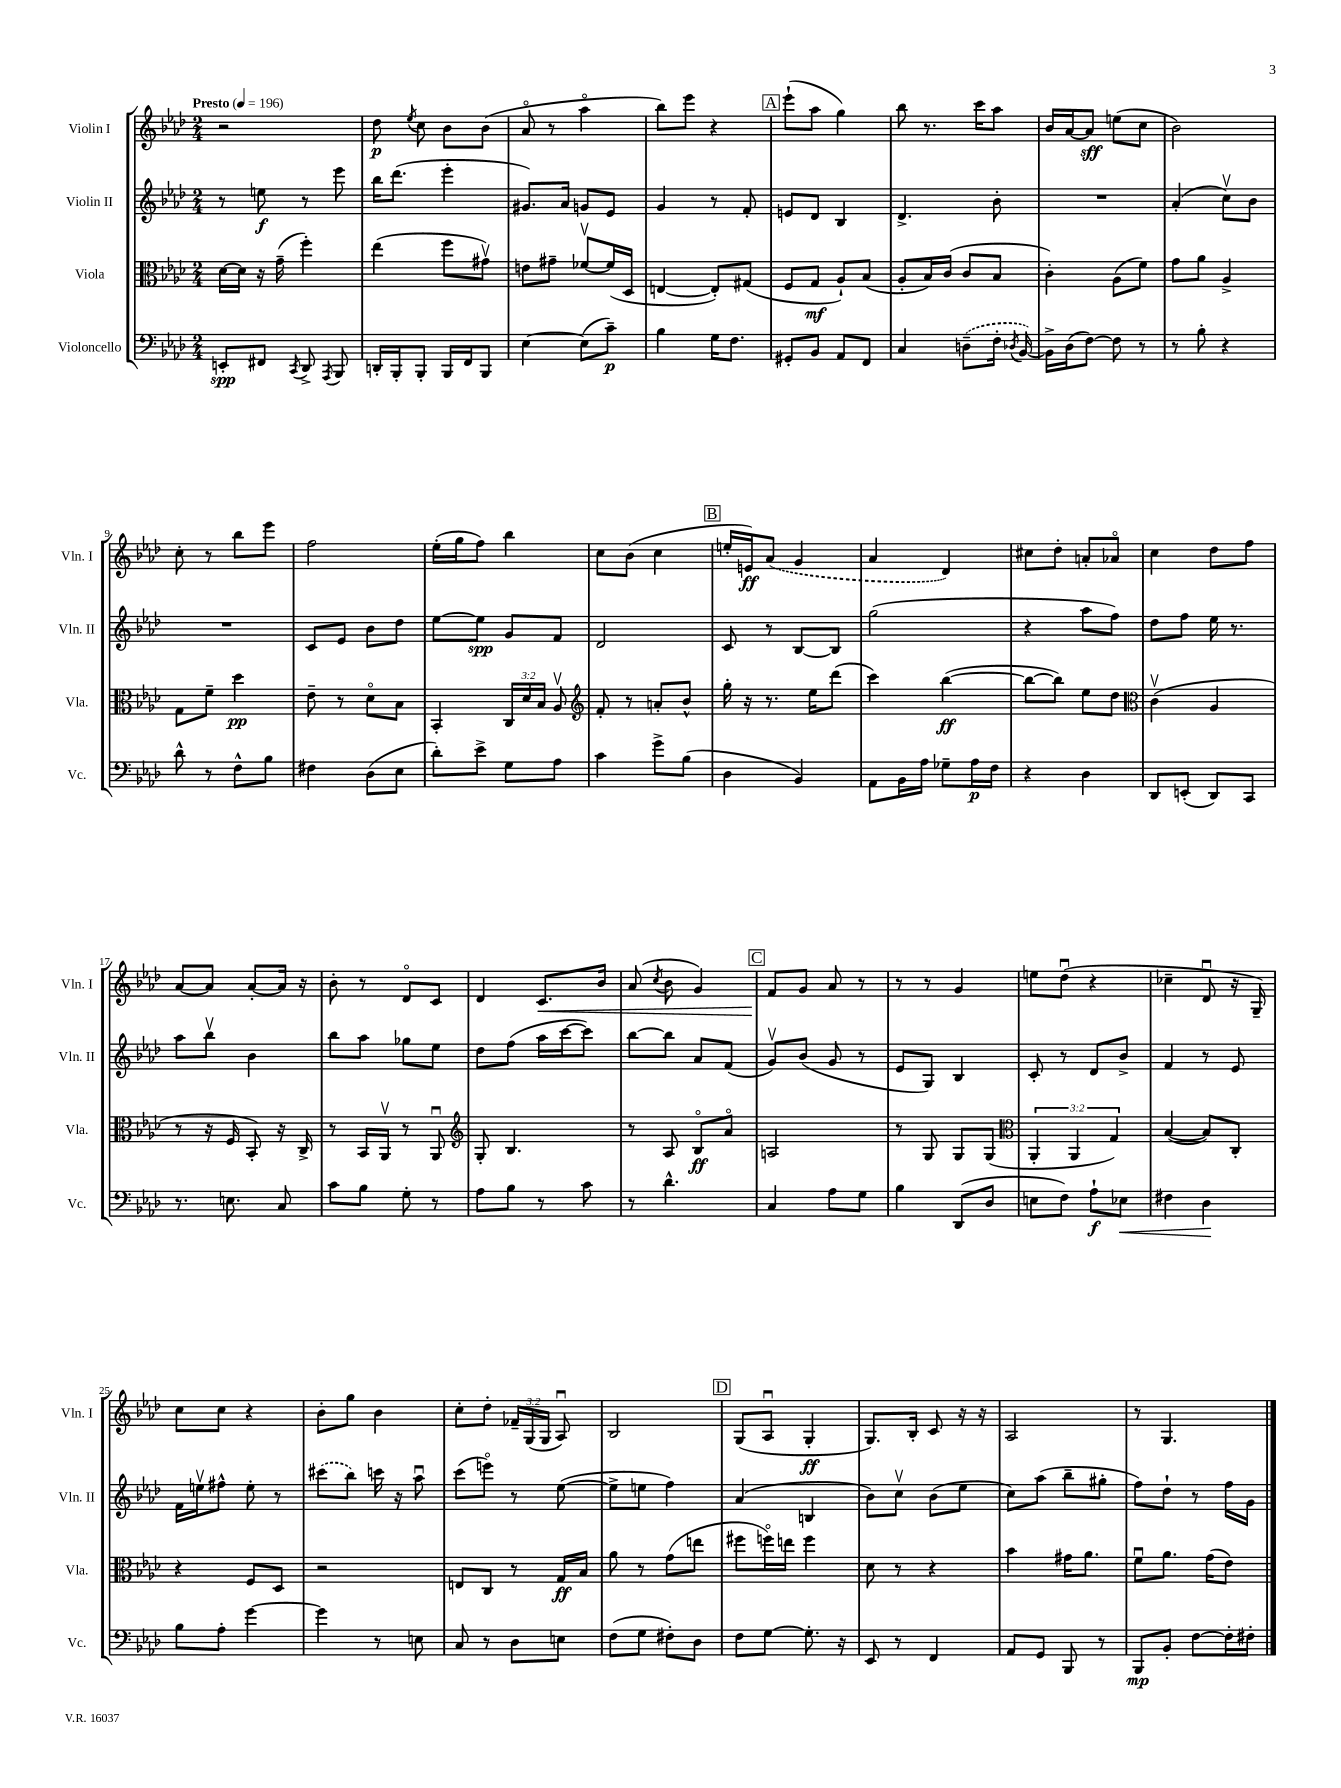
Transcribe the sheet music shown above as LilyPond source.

<<
\new StaffGroup <<
\new Staff = "s0" \with { instrumentName = "Violin I" shortInstrumentName = "Vln. I" } {
    \clef treble \key aes \major \numericTimeSignature \time 2/4 \override Staff.TupletNumber.text = #tuplet-number::calc-fraction-text \tempo "Presto" 4 = 196
    \autoBeamOff r2 |
    des''8\p \acciaccatura { ees''8 } c''8 bes'8[ bes'8]( |
    aes'8\flageolet r8 aes''4\flageolet |
    bes''8[) ees'''8] r4 |
    \mark \markup { \box "A" } ees'''8[-!( aes''8] g''4) |
    bes''8 r8. c'''16[ aes''8] |
    bes'16[ aes'16~ aes'8]\sff e''8[( c''8] |
    bes'2) |
    c''8-. r8 bes''8[ ees'''8] |
    f''2 |
    ees''16[-.( g''16 f''8]) bes''4 |
    c''8[ bes'8]( c''4 |
    \mark \markup { \box "B" } e''16[-. e'16\ff) \once \slurDashed aes'8]( g'4 |
    aes'4 des'4) |
    cis''8[ des''8]-. a'8[-. aes'8]\flageolet |
    c''4 des''8[ f''8] |
    aes'8[~ aes'8] aes'8[~-. aes'16] r16 |
    bes'8-. r8 des'8[\flageolet c'8] |
    des'4 c'8.[\< bes'16] |
    aes'8( \acciaccatura { c''8 } bes'8 g'4) |
    \mark \markup { \box "C" } f'8[\! g'8] aes'8 r8 |
    r8 r8 g'4 |
    e''8[ des''8]\downbow( r4 |
    ces''4-- des'8\downbow r16 g16--) |
    c''8[ c''8] r4 |
    bes'8[-. g''8] bes'4 |
    c''8[-. des''8]-. \tuplet 3/2 { fes'16[-- g16( g16] } aes8\downbow) |
    bes2 |
    \mark \markup { \box "D" } g8[( aes8]\downbow g4-.\ff |
    g8.[) bes16]-. c'8 r16 r16 |
    aes2 |
    r8 g4. \bar "|." |
}
\new Staff = "s1" \with { instrumentName = "Violin II" shortInstrumentName = "Vln. II" } {
    \clef treble \key aes \major \numericTimeSignature \time 2/4
    \autoBeamOff r8 e''8\f r8 ees'''8 |
    bes''16[ des'''8.]( ees'''4-. |
    gis'8.[) aes'16] g'8[ ees'8] |
    g'4 r8 f'8-. |
    \mark \markup { \box "A" } e'8[ des'8] bes4 |
    des'4.-> bes'8-. |
    R2 |
    aes'4-.( c''8[\upbow) bes'8] |
    R2 |
    c'8[ ees'8] bes'8[ des''8] |
    ees''8[~ ees''8]\spp g'8[ f'8] |
    des'2 |
    \mark \markup { \box "B" } c'8 r8 bes8[~ bes8] |
    g''2( |
    r4 aes''8[ f''8]) |
    des''8[ f''8] ees''16 r8. |
    aes''8[ bes''8]\upbow bes'4 |
    bes''8[ aes''8] ges''8[ ees''8] |
    des''8[ f''8]( aes''16[ c'''16~ c'''8]) |
    bes''8[~ bes''8] aes'8[ f'8]( |
    \mark \markup { \box "C" } g'8[\upbow) bes'8]( g'8 r8 |
    ees'8[ g8]) bes4 |
    c'8-. r8 des'8[ bes'8]-> |
    f'4 r8 ees'8 |
    f'16[ e''16\upbow fis''8]-^ e''8-. r8 |
    \once \slurDashed cis'''8[( bes''8]) c'''16 r16 aes''8\downbow |
    c'''8[( e'''8]\flageolet) r8 ees''8~( |
    ees''8[-> e''8] f''4) |
    \mark \markup { \box "D" } aes'4( b4 |
    bes'8[) c''8]\upbow bes'8[( ees''8] |
    c''8[) aes''8]( bes''8[-- gis''8]-. |
    f''8[) des''8]-! r8 f''16[ g'16] \bar "|." |
}
\new Staff = "s2" \with { instrumentName = "Viola" shortInstrumentName = "Vla." } {
    \clef alto \key aes \major \numericTimeSignature \time 2/4 \override Staff.TupletNumber.text = #tuplet-number::calc-fraction-text
    \autoBeamOff des'16[~ des'16] r16 g'16--( f''4-.) |
    ees''4( f''8[ gis'8]\upbow) |
    e'8[ gis'8]-- fes'8[~\upbow fes'16( des16] |
    e4~ e8[-.) gis8]( |
    \mark \markup { \box "A" } f8[ g8]\mf aes8[-!) bes8]( |
    aes8[-. bes16) c'16]( c'8[ bes8] |
    c'4-.) aes8[( f'8]) |
    g'8[ aes'8] aes4-> |
    g8[ f'8]-- des''4\pp |
    ees'8-- r8 des'8[\flageolet bes8] |
    bes,4-. \tuplet 3/2 { c16[ des'16 bes16] } aes8\upbow |
    \clef treble f'8-. r8 a'8[-. bes'8]-^ |
    \mark \markup { \box "B" } g''16-. r16 r8. ees''16[ des'''8]( |
    c'''4) bes''4~\ff( |
    bes''8[~ bes''8]) ees''8[ des''8] |
    \clef alto c'4\upbow( aes4 |
    r8 r16 f16 bes,8-.) r16 c16-> |
    r8 bes,16[ aes,16]\upbow r8 aes,8\downbow |
    \clef treble g8-. bes4. |
    r8 aes8 bes8[\flageolet\ff aes'8]\flageolet |
    \mark \markup { \box "C" } a2 |
    r8 g8 g8[ g8]( |
    \clef alto \tuplet 3/2 { aes,4-. aes,4 g4) } |
    bes4~( bes8[) c8]-. |
    r4 f8[ des8] |
    r2 |
    e8[ c8] r8 g16[\ff bes16] |
    aes'8 r8 g'8[( e''8] |
    \mark \markup { \box "D" } fis''8[ f''16\flageolet) e''16] f''4 |
    des'8 r8 r4 |
    bes'4 gis'16[ aes'8.] |
    f'8[\downbow aes'8.] g'16[( ees'8]) \bar "|." |
}
\new Staff = "s3" \with { instrumentName = "Violoncello" shortInstrumentName = "Vc." } {
    \clef bass \key aes \major \numericTimeSignature \time 2/4
    \autoBeamOff e,8[-.\spp fis,8] \acciaccatura { c,8 } des,8-> \acciaccatura { aes,,8 } bes,,8 |
    d,16[-. bes,,16-. bes,,8]-. bes,,16[ f,16 bes,,8] |
    ees4~ ees8[( c'8]--\p) |
    bes4 g16[ f8.] |
    \mark \markup { \box "A" } gis,8[-. bes,8] aes,8[ f,8] |
    c4 \once \slurDashed d8[--( f16]-. \acciaccatura { des8 } bes,16~) |
    bes,16[-> des16( f8]~) f8 r8 |
    r8 bes8-. r4 |
    des'8-^ r8 f8[-^ bes8] |
    fis4 des8[( ees8] |
    des'8[-.) ees'8]-> g8[ aes8] |
    c'4 g'8[-> bes8]( |
    \mark \markup { \box "B" } des4 bes,4) |
    aes,8[ bes,16 aes16] ges8[-- aes16\p f16] |
    r4 des4 |
    des,8[ e,8]-.( des,8[) c,8] |
    r8. e8. c8 |
    c'8[ bes8] g8-. r8 |
    aes8[ bes8] r8 c'8 |
    r8 des'4.-^ |
    \mark \markup { \box "C" } c4 aes8[ g8] |
    bes4 des,8[( des8] |
    e8[ f8]) aes8[-!\f ees8]\< |
    fis4 des4\! |
    bes8[ aes8]-. g'4~ |
    g'4 r8 e8 |
    c8 r8 des8[ e8] |
    f8[( g8] fis8[-.) des8] |
    \mark \markup { \box "D" } f8[ g8]~ g8.-. r16 |
    ees,8 r8 f,4 |
    aes,8[ g,8] bes,,8 r8 |
    bes,,8[\mp bes,8]-. f8[~ f16-. fis16]-. \bar "|." |
}
>>
>>
